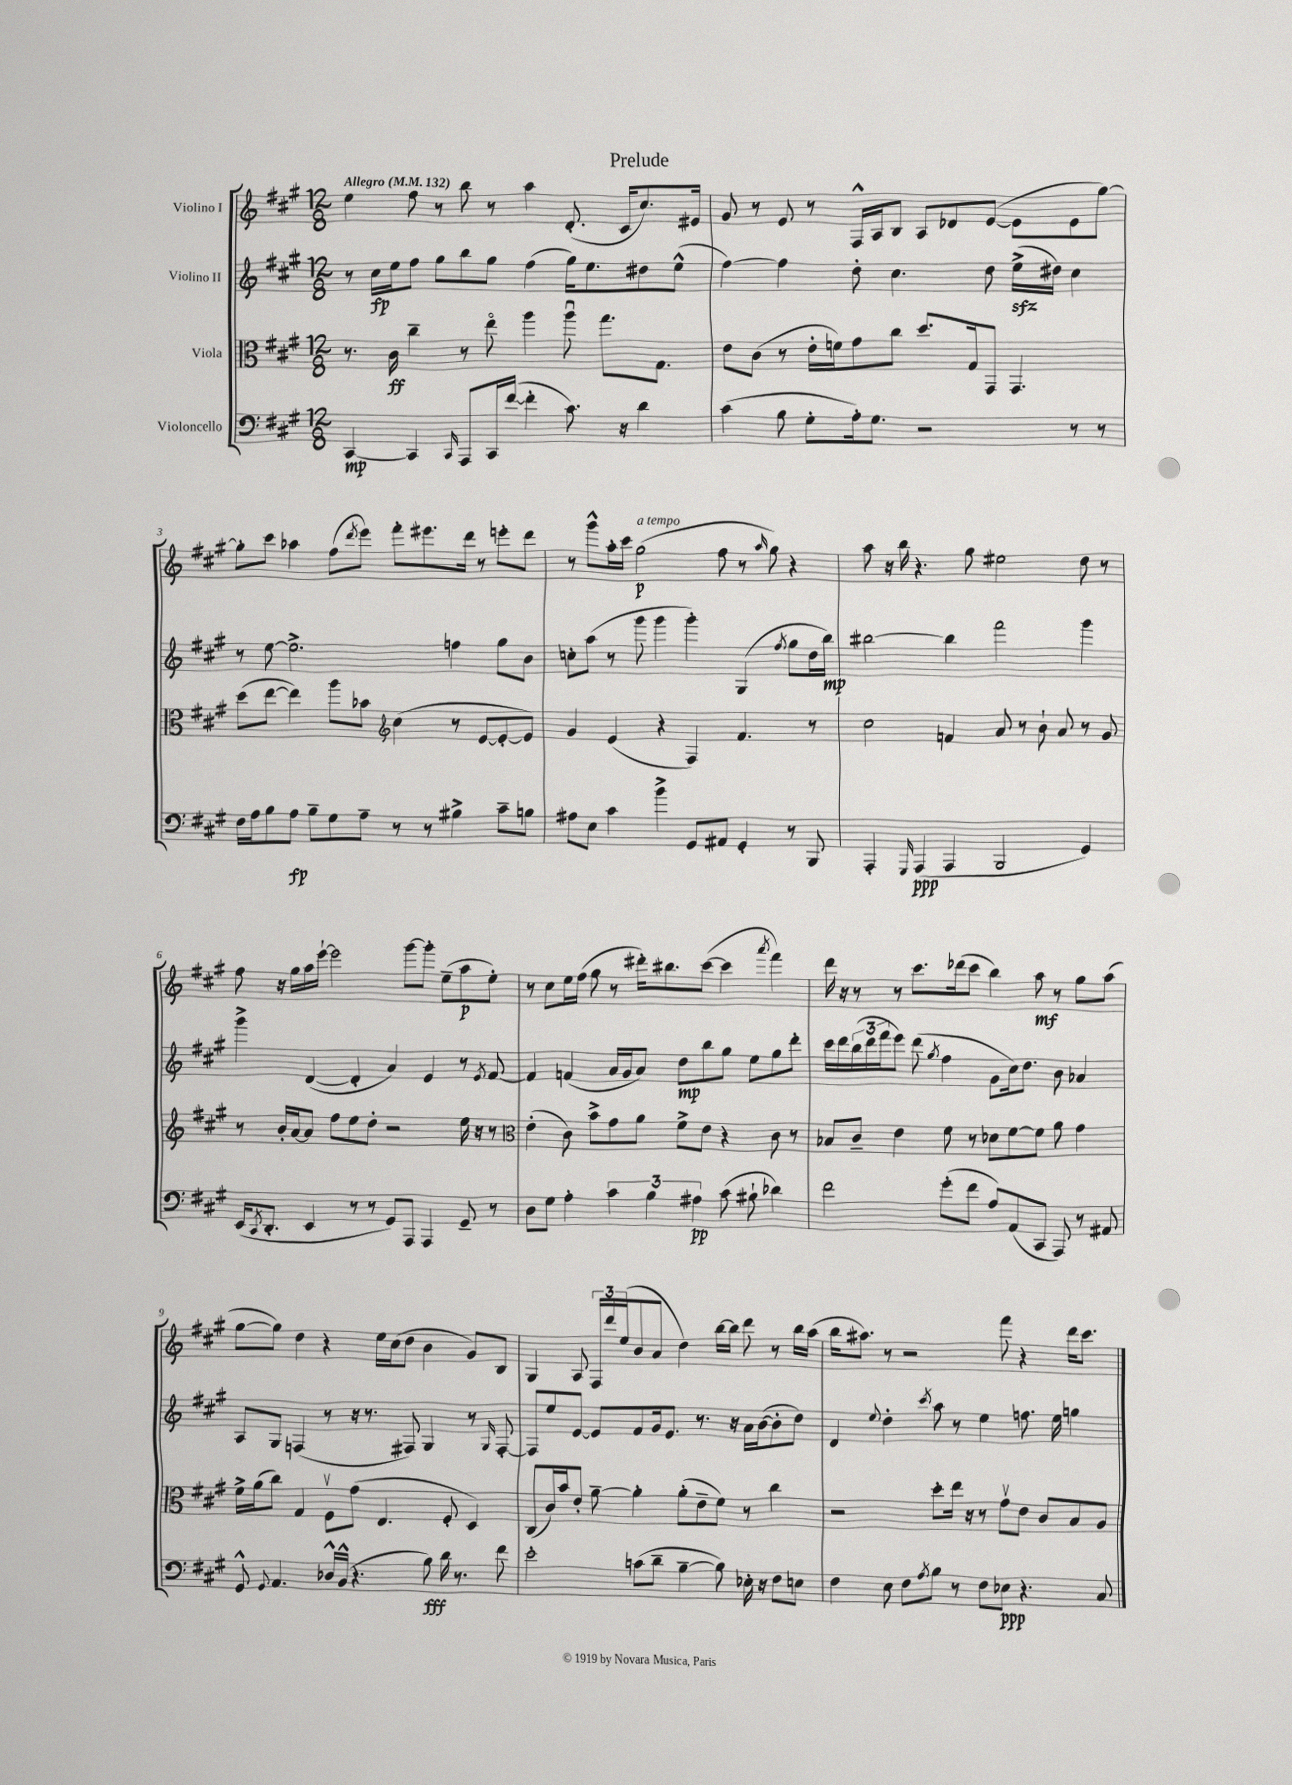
\header { title = "Prelude" }
<<
\new StaffGroup <<
\new Staff = "s0" \with { instrumentName = "Violino I" } {
    \clef treble \key a \major \numericTimeSignature \time 12/8 \tempo "Allegro" 4 = 132
    e''4 fis''8 r8 b''8 r8 a''4 d'8.-.( cis'16 cis''8.) eis'16 |
    gis'8 r8 e'8 r8 fis16-^ a16 b8 a8 des'8 e'8~( e'8 e'8 gis''8~) |
    gis''8-. cis'''8 aes''4 fis''8( \acciaccatura { d'''8 } e'''8) fis'''8-. eis'''8. d'''16 r8 e'''8-. d'''8 |
    r8 gis'''8-^ a''16-. cis'''16 gis''2\p^\markup { \italic "a tempo" }( fis''8 r8 \grace { a''16 } gis''8) r4 |
    a''8 r16 b''16 r4. gis''8 eis''2 d''8 r8 |
    fis''8 r16 gis''16 a''16 e'''16~-! e'''2 gis'''8~ gis'''8-. e''8--( a''8\p e''8-.) |
    r8 cis''8 e''16 fis''16( gis''8 r8 dis'''16-.) bis''8. cis'''8~( cis'''4 \acciaccatura { a'''8 } fis'''4) |
    d'''16 r16 r8 r8 cis'''8. des'''16( cis'''8 b''4) a''8\mf r8 gis''8 a''8( |
    gis''8~ gis''8) d''4 r4 e''16 cis''16( d''8 b'4 gis'8) b8 |
    gis4 a8 \tuplet 3/2 { fis16 d'''16 e''16( } b'8 a'8 d''4) b''16~ b''16 d'''8 r8 b''16 a''16( |
    b''16 ais''8.) r8 r2 fis'''8 r4 d'''16 cis'''8. \bar "|." |
}
\new Staff = "s1" \with { instrumentName = "Violino II" } {
    \clef treble \key a \major \numericTimeSignature \time 12/8
    r8 cis''16\fp e''16 fis''8 gis''8 b''8 gis''8 fis''4( gis''16) e''8. dis''8 e''8-^( |
    fis''4~) fis''4 d''8-. cis''4. d''8 e''16->\sfz( dis''16) cis''4 |
    r8 e''8~ e''2.-> f''4 gis''8 b'8 |
    c''8-. a''8( r8 gis'''8 gis'''4 gis'''4-.) gis4( \acciaccatura { fis''8 } gis''8 d''16 b''16\mp) |
    bis''2~ bis''4 fis'''2 gis'''4 |
    gis'''4-> d'4~( d'4-. a'4) e'4 r8 \acciaccatura { e'8 } fis'8~ |
    fis'4 f'4( a'16 gis'16 a'8) d''8\mp b''8 gis''8 e''8 gis''8 d'''8-. |
    cis'''16 d'''16 \tuplet 3/2 { b''16( d'''16 fis'''16 } e'''8) d'''8( \acciaccatura { gis''8 } fis''4 gis'8 cis''16) d''8. b'8 aes'4 |
    a8 gis8 f4( r8 r16 r8. fis8) gis4 r8 \grace { gis16 } fis8~-. |
    fis8 e''8 e'8~ e'8 fis'8 gis'16 e'8. r8. r16 a'16 b'16~( b'8-. d''8) |
    d'4 \appoggiatura { e''8 } d''4-. \acciaccatura { cis'''8 } a''8 r8 e''4 f''8. e''16 g''4 \bar "|." |
}
\new Staff = "s2" \with { instrumentName = "Viola" } {
    \clef alto \key a \major \numericTimeSignature \time 12/8
    r8. cis'16\ff cis''4-- r8 e''8\flageolet a''4 a''8\downbow gis''8. gis8. |
    e'8 cis'8( r8 e'16-. f'16) gis'8 cis''8 d''8. gis16 gis,8 gis,4. |
    d''8( e''8~ e''4) a''8 bes'8 \clef treble cis''4( r8 e'8~ e'8~-. e'8) |
    gis'4 e'4( r4 fis4) fis'4. r8 |
    cis''2 f'4 a'8 r8 b'8-! a'8 r8 gis'8 |
    r8 b'16-. a'16~ a'8 fis''8 e''8 d''8-. r2 e''16 r16 r8 |
    \clef alto e'4-.( cis'8) b'8-> gis'8 a'8 fis'8-> e'8 r4 cis'8 r8 |
    bes8 cis'8-- e'4 fis'8 r8 des'8 fis'8~ fis'8 a'8 gis'4 |
    fis'16-> a'16( cis''8) gis4 fis8\upbow gis'8( e4. fis8-. d4) |
    cis8( cis'16) b'16 e'8-. a'8~-- a'4-. a'8-.( e'8-- fis'8) r8 cis''4 |
    r2 d''8-. e''16 r16 r8 gis'8\upbow e'8 cis'8 b8 a8 \bar "|." |
}
\new Staff = "s3" \with { instrumentName = "Violoncello" } {
    \clef bass \key a \major \numericTimeSignature \time 12/8
    cis,4~\mp cis,4 \grace { cis,16 } a,,8 cis,16 fis'16~( fis'4-. cis'8.) r16 d'4 |
    cis'4( b8 gis8-. a16-.) gis8. r2 r8 r8 |
    fis16 a16 b8 a8\fp b8-- gis8 a8-- r8 r8 bis4-> cis'8-- b8 |
    ais8 e8 cis'4 b'4-> gis,8 ais,8 gis,4-. r8 b,,8 |
    a,,4-. \grace { gis,,16 } a,,4\ppp( a,,4 b,,2 gis,4) |
    e,16( \acciaccatura { cis,8 } d,8.-. e,4 r8 r8 gis,8) a,,8 a,,4 gis,8-- r8 |
    d8 gis8 a4-. \tuplet 3/2 { cis'4 b4 ais4\pp } cis'8( bis8-! des'4) |
    fis'2 gis'8-.( fis'8 a8) a,8( cis,8 a,,8) r8 ais,8 |
    gis,8-^ \appoggiatura { gis,8 } a,4. des16-^ b,16-^( r4. b8\fff) d'16 r8. fis'8 |
    e'2-. c'8( d'8-- b4~-- b8) ees16-. r16 fis8 e8 |
    fis4 e8 fis8 \acciaccatura { a8 } b8 r8 fis8 ees8\ppp r4. cis8 \bar "|." |
}
>>
>>
